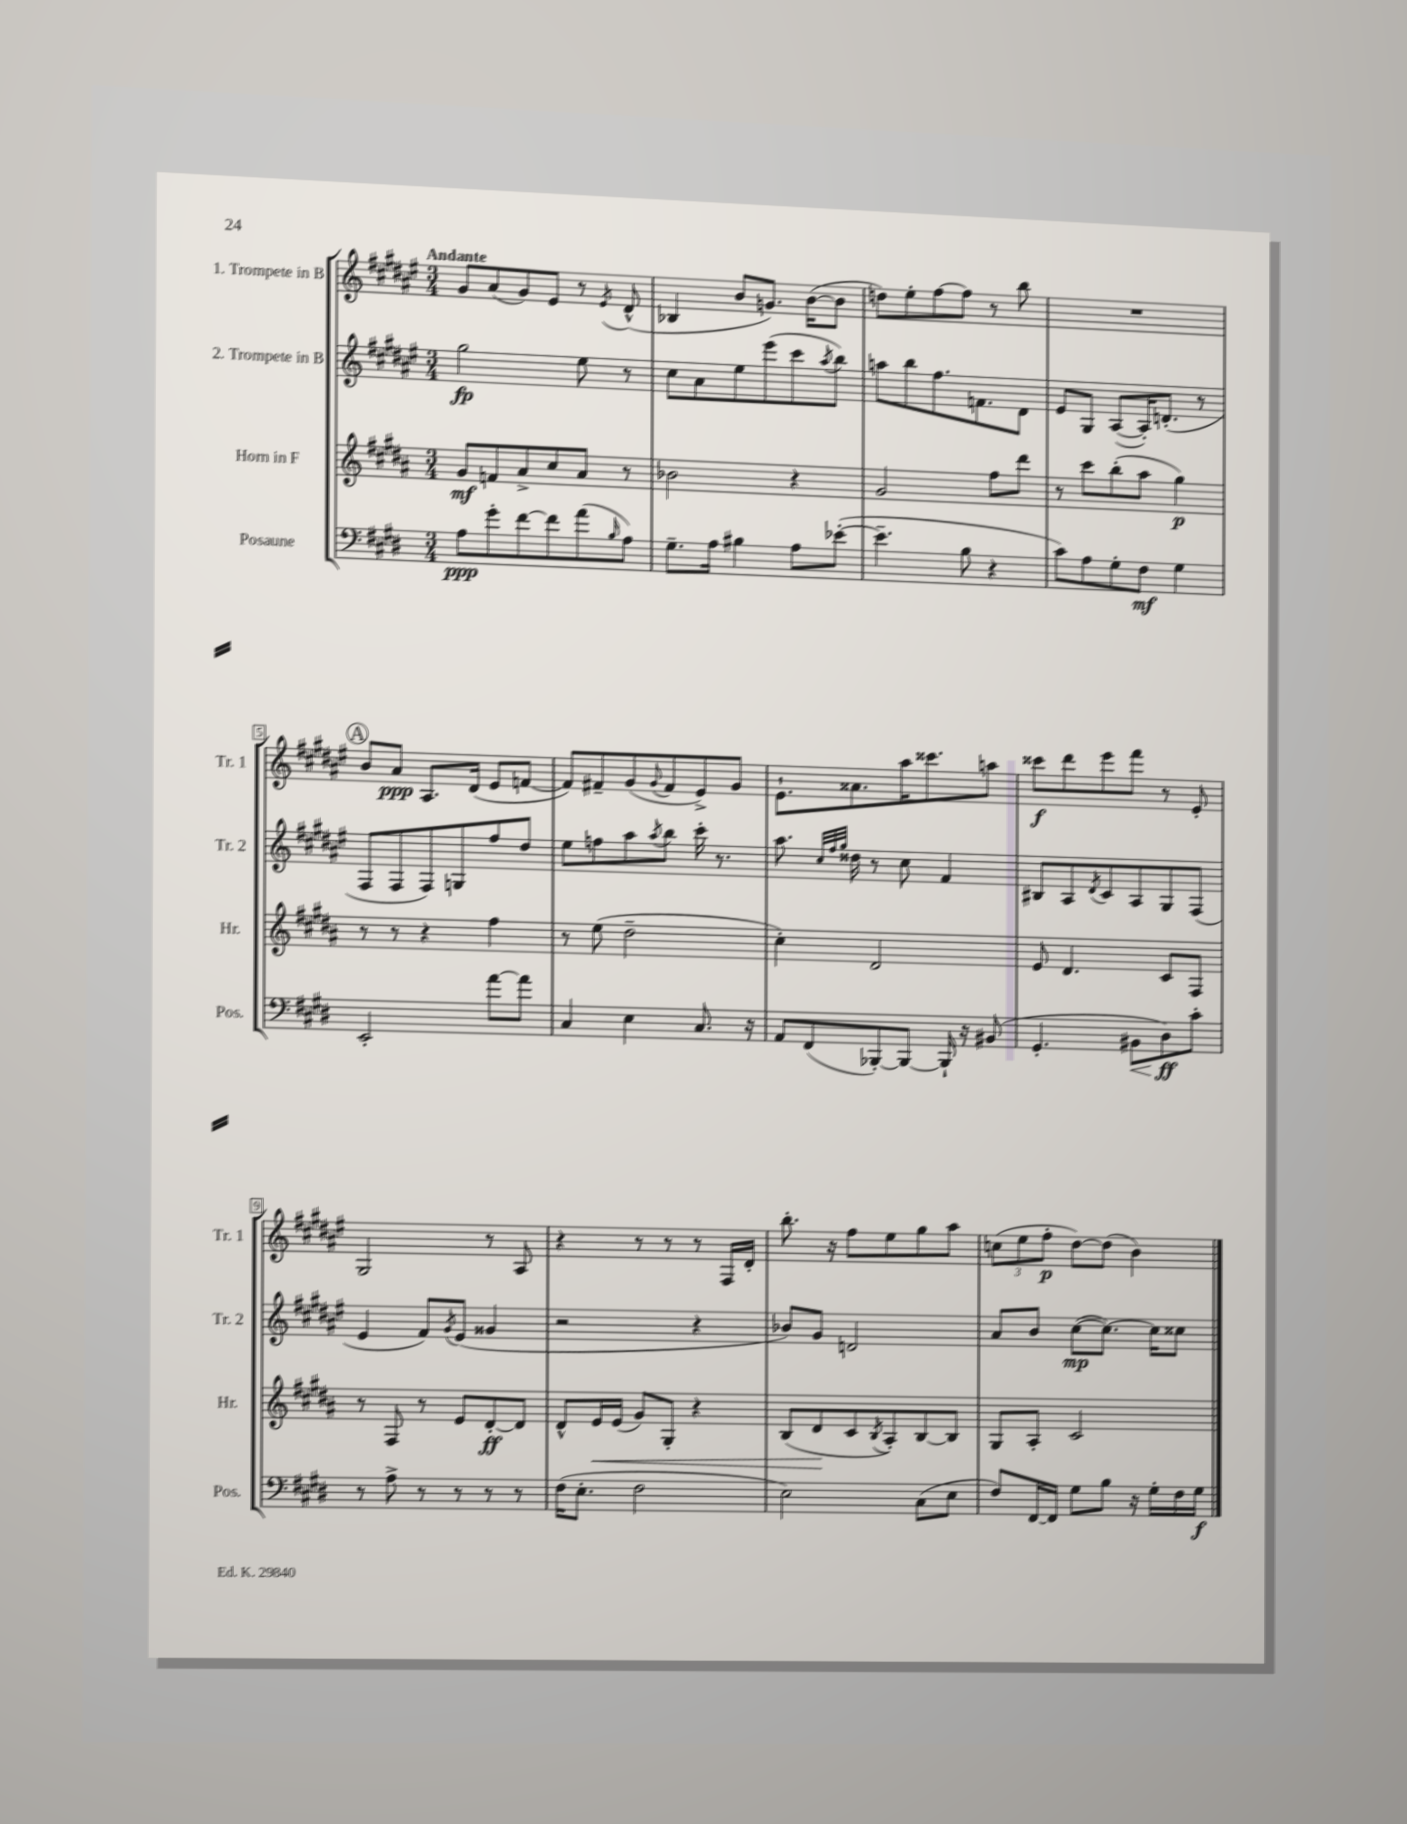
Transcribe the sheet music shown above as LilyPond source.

<<
\new StaffGroup <<
\new Staff = "s0" \with { instrumentName = "1. Trompete in B" shortInstrumentName = "Tr. 1" } {
    \clef treble \key fis \major \numericTimeSignature \time 3/4 \tempo "Andante"
    gis'8 ais'8( gis'8) eis'8 r8 \acciaccatura { eis'8 } dis'8-^( |
    bes4 b'8 g'8.) b'16~( b'8 |
    d''8) eis''8-. fis''8~ fis''8 r8 b''8 |
    R2. |
    \mark \markup { \circle "A" } b'8 ais'8\ppp ais8. dis'16( eis'8 f'8~ |
    f'8) fis'8-- gis'8( \appoggiatura { gis'8 } fis'8 eis'8->) gis'8 |
    eis'8.-! aisis'8. ais''16 cisis'''8. a''8 |
    cisis'''8\f dis'''8 eis'''8 fis'''8 r8 eis'8-. |
    gis2 r8 ais8 |
    r4 r8 r8 r8 fis16 dis'16-. |
    b''8.-. r16 fis''8 eis''8 gis''8 ais''8 |
    \tuplet 3/2 { c''8( eis''8 fis''8-.\p } dis''8~) dis''8( b'4) \bar "|." |
}
\new Staff = "s1" \with { instrumentName = "2. Trompete in B" shortInstrumentName = "Tr. 2" } {
    \clef treble \key fis \major \numericTimeSignature \time 3/4
    gis''2\fp eis''8 r8 |
    cis''8 ais'8 eis''8 eis'''8( cis'''8 \acciaccatura { ais''8 } b''8) |
    a''8 b''8 fis''8. f'8. dis'8 |
    eis'8 gis8 ais8~( ais16-.) d'8.-.( r8 |
    \mark \markup { \circle "A" } fis8 fis8 fis8) g8 fis''8 dis''8 |
    eis''8 f''8 ais''8 \acciaccatura { ais''8 } b''8 cis'''16-. r8. |
    ais''8. \grace { cis''32 fis''32 gis''32 } disis''16 r8 cis''8 fis'4 |
    bis8 ais8 \acciaccatura { dis'8 } cis'8 ais8 gis8 fis8( |
    eis'4 fis'8) \acciaccatura { gis'8 } eis'8( gisis'4 |
    r2 r4 |
    bes'8) gis'8 d'2 |
    ais'8 b'8 cis''8~\mp( cis''8.~) cis''16 cisis''8 \bar "|." |
}
\new Staff = "s2" \with { instrumentName = "Horn in F" shortInstrumentName = "Hr." } {
    \clef treble \key b \major \numericTimeSignature \time 3/4
    gis'8\mf f'8 ais'8-> cis''8 ais'8 r8 |
    bes'2 r4 |
    gis'2 fis''8 dis'''8 |
    r8 cis'''8 b''8-.( ais''8 gis''4\p) |
    \mark \markup { \circle "A" } r8 r8 r4 fis''4 |
    r8 e''8( dis''2-- |
    cis''4-.) dis'2 |
    e'8 dis'4. cis'8 fis8 |
    r8 fis8 r8 e'8 dis'8~-.\ff dis'8 |
    dis'8-^ e'16\< e'16( gis'8) gis8-. r4 |
    b8( dis'8\! cis'8 \acciaccatura { b8 } ais8-.) b8~ b8 |
    gis8 ais8-. cis'2 \bar "|." |
}
\new Staff = "s3" \with { instrumentName = "Posaune" shortInstrumentName = "Pos." } {
    \clef bass \key e \major \numericTimeSignature \time 3/4
    a8\ppp gis'8-. fis'8~ fis'8 a'8( \grace { b16 } a8) |
    gis8.-- a16 bis4 a8 ees'8~-.( |
    ees'4.-- b8 r4 |
    cis'8) a8 gis8-. fis8\mf gis4 |
    \mark \markup { \circle "A" } e,2-. a'8~ a'8 |
    cis4 e4 cis8. r16 |
    a,8 fis,8( bes,,8~-.) bes,,8~ bes,,16-! r16 bis,8( |
    gis,4.-. bis,8\< dis8\ff\!) cis'8-. |
    r8 a8-> r8 r8 r8 r8 |
    fis16( e8.-. fis2 |
    e2) cis8( e8 |
    fis8) fis,16~ fis,16 gis8 b8 r16 gis16-. fis16 gis16\f \bar "|." |
}
>>
>>
\layout { \context { \Score \override BarNumber.stencil = #(make-stencil-boxer 0.1 0.3 ly:text-interface::print) } }
